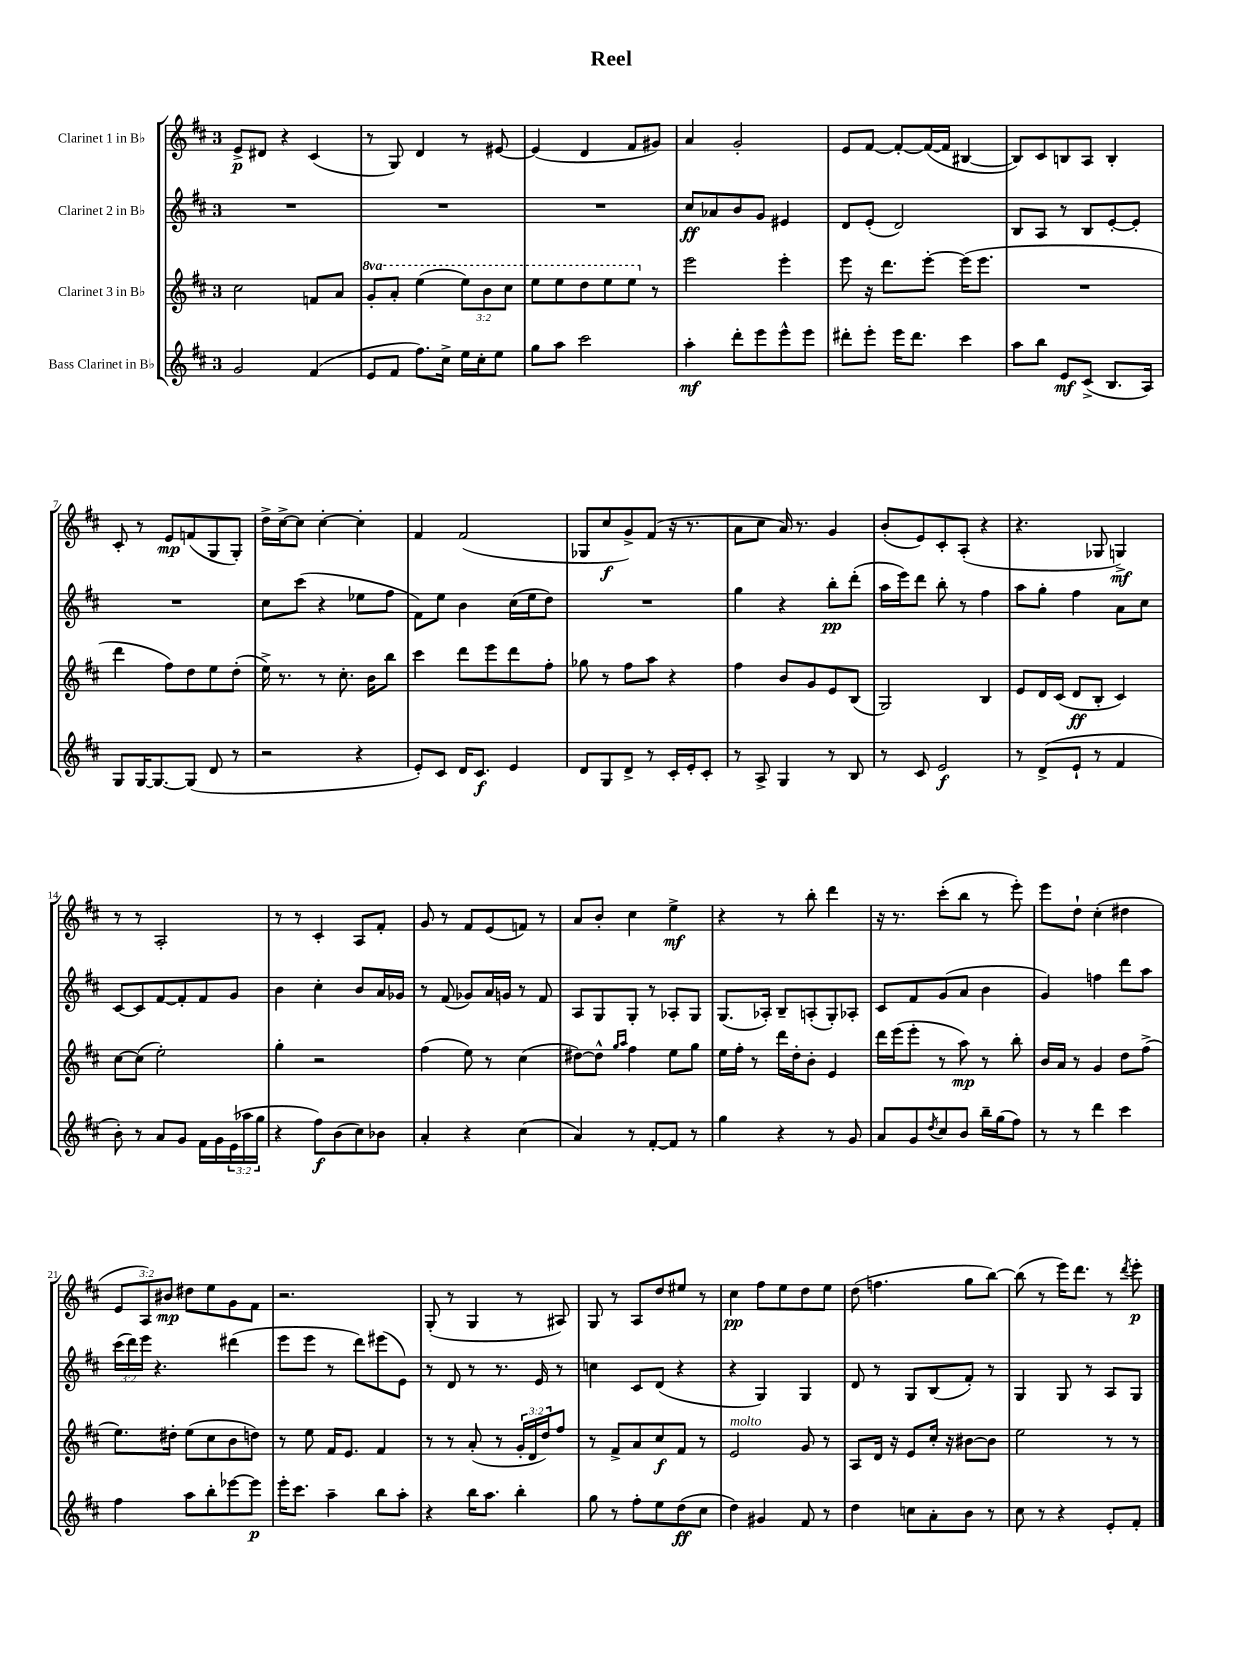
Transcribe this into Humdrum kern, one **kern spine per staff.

**kern	**dynam	**kern	**dynam	**kern	**dynam	**kern	**dynam
*part4	*part4	*part3	*part3	*part2	*part2	*part1	*part1
*staff4	*staff4	*staff3	*staff3	*staff2	*staff2	*staff1	*staff1
*I"Bass Clarinet in B♭	*	*I"Clarinet 3 in B♭	*	*I"Clarinet 2 in B♭	*	*I"Clarinet 1 in B♭	*
*clefG2	*	*clefG2	*	*clefG2	*	*clefG2	*
*k[f#c#]	*	*k[f#c#]	*	*k[f#c#]	*	*k[f#c#]	*
*M3/4	*	*M3/4	*	*M3/4	*	*M3/4	*
=1	=1	=1	=1	=1	=1	=1	=1
2g/	.	2cc#\	.	2.r	.	8e^/L	p
.	.	.	.	.	.	8d#X/J	.
.	.	.	.	.	.	4r	.
(4f#/	.	8fn/L	.	.	.	(4c#/	.
.	.	8a/J	.	.	.	.	.
=2	=2	=2	=2	=2	=2	=2	=2
*	*	*8va	*	*	*	*	*
8e/L	.	8gg'/L	.	2.r	.	8r	.
8f#/J	.	8aa'/J	.	.	.	8G/)	.
8.ff#\L)	.	(4eee\	.	.	.	4d/	.
16cc#^\Jk	.	.	.	.	.	.	.
16ee\LL	.	12eee\L)	.	.	.	8r	.
16cc#'\J	.	.	.	.	.	.	.
.	.	12bb\	.	.	.	.	.
8ee\J	.	.	.	.	.	[8e#X/	.
.	.	12ccc#\J	.	.	.	.	.
=3	=3	=3	=3	=3	=3	=3	=3
8gg\L	.	8eee\L	.	2.r	.	(4e#/]	.
8aa\J	.	8eee\	.	.	.	.	.
2ccc#\	.	8ddd\	.	.	.	4d/	.
.	.	8eee\	.	.	.	.	.
.	.	8eee\J	.	.	.	8f#/L	.
*	*	*X8va	*	*	*	*	*
.	.	8r	.	.	.	8g#X/J)	.
=4	=4	=4	=4	=4	=4	=4	=4
4aa'\	mf	2eee\	.	8cc#/L	ff	4a/	.
.	.	.	.	8a-X/	.	.	.
8ddd'\L	.	.	.	8b/	.	2g'/	.
8eee\	.	.	.	8g/J	.	.	.
8eee^^\	.	4eee'\	.	4e#X/	.	.	.
8eee\J	.	.	.	.	.	.	.
=5	=5	=5	=5	=5	=5	=5	=5
8ddd#X'\L	.	8eee\	.	8d/L	.	8e/L	.
8eee'\J	.	16r	.	(8e'/J	.	[8f#/J	.
.	.	8.ddd\L	.	.	.	.	.
16eee\KL	.	.	.	2d/)	.	8f#'/L_	.
8.ddd#\J	.	.	.	.	.	.	.
.	.	[8eee'\J	.	.	.	(16f#/L_	.
.	.	.	.	.	.	16f#/JJ]	.
4ccc#\	.	(16eee\KL]	.	.	.	[4B#X/	.
.	.	8.eee\J	.	.	.	.	.
=6	=6	=6	=6	=6	=6	=6	=6
8aa\L	.	2.r	.	8B/L	.	8B#/L])	.
8bb\J	.	.	.	8A/J	.	8c#/	.
8e/L	mf	.	.	8r	.	8Bn/	.
(8c#^/J	.	.	.	8B/L	.	8A/J	.
8.B/L	.	.	.	[8e'/	.	4B'/	.
.	.	.	.	8e'/J]	.	.	.
16A/Jk)	.	.	.	.	.	.	.
!!LO:LB:g=z
=7	=7	=7	=7	=7	=7	=7	=7
8G/L	.	4ddd\	.	2.r	.	8c#'/	.
[16G/K	.	.	.	.	.	8r	.
8.G/_	.	.	.	.	.	.	.
.	.	8ff#\L)	.	.	.	8e/L	mp
(8G/J]	.	8dd\	.	.	.	(8fn/	.
8d/	.	8ee\	.	.	.	8G/	.
8r	.	(8dd'\J	.	.	.	8G'/J)	.
=8	=8	=8	=8	=8	=8	=8	=8
2r	.	16ee^\)	.	8cc#\L	.	16dd^\LL	.
.	.	8.r	.	.	.	[16cc#^\J	.
.	.	.	.	(8ccc#\J	.	8cc#\J]	.
.	.	8r	.	4r	.	[4cc#'\	.
.	.	8.cc#'\	.	.	.	.	.
4r	.	.	.	8ee-X\L	.	4cc#'\]	.
.	.	16b\KL	.	.	.	.	.
.	.	8bb\J	.	8ff#\J	.	.	.
=9	=9	=9	=9	=9	=9	=9	=9
8e'/L)	.	4ccc#\	.	8f#\L)	.	4f#/	.
8c#/J	.	.	.	8ee\J	.	.	.
16d/KL	.	8ddd\L	.	4b\	.	(2f#/	.
8.c#/J	f	.	.	.	.	.	.
.	.	8eee\	.	.	.	.	.
4e/	.	8ddd\	.	(16cc#\LL	.	.	.
.	.	.	.	16ee\J	.	.	.
.	.	8ff#'\J	.	8dd\J)	.	.	.
=10	=10	=10	=10	=10	=10	=10	=10
8d/L	.	8gg-X\	.	2.r	.	8G-X/L	.
8G/	.	8r	.	.	.	8cc#/	f
8d^/J	.	8ff#\L	.	.	.	8g^/)	.
8r	.	8aa\J	.	.	.	(8f#/J	.
16c#'/LL	.	4r	.	.	.	16r	.
16e'/J	.	.	.	.	.	8.r	.
8c#'/J	.	.	.	.	.	.	.
=11	=11	=11	=11	=11	=11	=11	=11
8r	.	4ff#\	.	4gg\	.	8a\L	.
8A^/	.	.	.	.	.	8cc#\J	.
4G/	.	8b/L	.	4r	.	16a/)	.
.	.	.	.	.	.	8.r	.
.	.	8g/	.	.	.	.	.
8r	.	8e/	.	8bb'\L	pp	4g/	.
8B/	.	(8B/J	.	(8ddd'\J	.	.	.
=12	=12	=12	=12	=12	=12	=12	=12
8r	.	2G/)	.	16aa\LL	.	(8b'/L	.
.	.	.	.	16eee\J)	.	.	.
8c#/	.	.	.	8ddd\J	.	8e/)	.
2e/	f	.	.	8bb'\	.	8c#'/	.
.	.	.	.	8r	.	(8A'/J	.
.	.	4B/	.	4ff#\	.	4r	.
=13	=13	=13	=13	=13	=13	=13	=13
8r	.	8e/L	.	8aa\L	.	4.r	.
(8d^/L	.	16d/L	.	8gg'\J	.	.	.
.	.	(16c#/JJ	.	.	.	.	.
8e`/J	.	8d/L	ff	4ff#\	.	.	.
8r	.	8B'/J	.	.	.	8G-X/	.
4f#/	.	4c#/)	.	8a\L	.	4Gn^/)	mf
.	.	.	.	8cc#\J	.	.	.
!!LO:LB:g=z
=14	=14	=14	=14	=14	=14	=14	=14
8b'\)	.	[8cc#\L	.	[8c#/L	.	8r	.
8r	.	(8cc#\J]	.	8c#/]	.	8r	.
8a/L	.	2ee'\)	.	[8f#/	.	2A'/	.
8g/J	.	.	.	8f#'/]	.	.	.
16f#\LL	.	.	.	8f#/	.	.	.
16g\	.	.	.	.	.	.	.
(24e\	.	.	.	8g/J	.	.	.
24aa-X\	.	.	.	.	.	.	.
24gg\JJ	.	.	.	.	.	.	.
=15	=15	=15	=15	=15	=15	=15	=15
4r	.	4gg'\	.	4b\	.	8r	.
.	.	.	.	.	.	8r	.
8ff#\L)	f	2r	.	4cc#'\	.	4c#'/	.
(8b\	.	.	.	.	.	.	.
8cc#\)	.	.	.	8b/L	.	8A/L	.
8b-X\J	.	.	.	16a/L	.	8f#'/J	.
.	.	.	.	16g-X/JJ	.	.	.
=16	=16	=16	=16	=16	=16	=16	=16
4a'/	.	(4ff#\	.	8r	.	8g/	.
.	.	.	.	(8f#/	.	8r	.
4r	.	8ee\)	.	8g-X/L)	.	8f#/L	.
.	.	8r	.	16a/L	.	(8e/	.
.	.	.	.	16gn/JJ	.	.	.
(4cc#\	.	(4cc#\	.	8r	.	8fn/J)	.
.	.	.	.	8f#/	.	8r	.
=17	=17	=17	=17	=17	=17	=17	=17
4a/)	.	[8dd#X\L)	.	8A/L	.	8a/L	.
.	.	8dd#^^\J]	.	8G/	.	8b'/J	.
.	.	16qqgg/LL	.	.	.	.	.
.	.	16qqaa/JJ	.	.	.	.	.
8r	.	4ff#\	.	8G'/J	.	4cc#\	.
[8f#'/L	.	.	.	8r	.	.	.
8f#/J]	.	8ee\L	.	8A-X'/L	.	4ee^\	mf
8r	.	8gg\J	.	8G/J	.	.	.
=18	=18	=18	=18	=18	=18	=18	=18
4gg\	.	16ee\LL	.	(8.G/L	.	4r	.
.	.	16ff#'\JJ	.	.	.	.	.
.	.	8r	.	.	.	.	.
.	.	.	.	16A-X'/Jk)	.	.	.
4r	.	16ddd\LL	.	8B~/L	.	8r	.
.	.	16dd'\J	.	.	.	.	.
.	.	8b'\J	.	(8An'/	.	8bb'\	.
8r	.	4e/	.	8G'/)	.	4ddd\	.
8g/	.	.	.	8A-X'/J	.	.	.
=19	=19	=19	=19	=19	=19	=19	=19
8a/L	.	16ddd\LL	.	8c#/L	.	16r	.
.	.	(16eee\J	.	.	.	8.r	.
8g/	.	8eee'\J	.	8f#/	.	.	.
8qdd/	.	.	.	.	.	.	.
8cc#/	.	8r	.	(8g/	.	(8ccc#'\L	.
8b/J	.	8aa\)	mp	8a/J	.	8bb\J	.
16bb~\LL	.	8r	.	4b\	.	8r	.
(16gg\J	.	.	.	.	.	.	.
8ff#\J)	.	8bb'\	.	.	.	8eee'\)	.
=20	=20	=20	=20	=20	=20	=20	=20
8r	.	16b/LL	.	4g/)	.	8eee\L	.
.	.	16a/JJ	.	.	.	.	.
8r	.	8r	.	.	.	8dd`\J	.
4ddd\	.	4g/	.	4ffn\	.	(4cc#'\	.
4ccc#\	.	8dd\L	.	8ddd\L	.	4dd#X\	.
.	.	(8ff#^\J	.	8aa\J	.	.	.
!!LO:LB:g=z
=21	=21	=21	=21	=21	=21	=21	=21
4ff#\	.	8.ee\L)	.	(24ccc#\LL	.	12e/L	.
.	.	.	.	24ddd\)	.	.	.
.	.	.	.	24eee\JJ	.	12A/)	.
.	.	.	.	4.r	.	.	.
.	.	.	.	.	.	12b#X/J	mp
.	.	16dd#X'\Jk	.	.	.	.	.
8aa\L	.	(8ee\L	.	.	.	8dd#X\L	.
8bb'\	.	8cc#\	.	.	.	8ee\	.
[8eee-X\	.	8b\	.	(4ddd#X\	.	8g\	.
8eee-\J]	p	8ddn\J)	.	.	.	8f#\J	.
=22	=22	=22	=22	=22	=22	=22	=22
16eee'\KL	.	8r	.	8eee\L	.	2.r	.
8.ccc#\J	.	.	.	.	.	.	.
.	.	8ee\	.	8eee\J	.	.	.
4aa~\	.	16f#/KL	.	8r	.	.	.
.	.	8.e/J	.	.	.	.	.
.	.	.	.	8ddd\L)	.	.	.
8bb\L	.	4f#/	.	(8eee#X\	.	.	.
8aa'\J	.	.	.	8e\J)	.	.	.
=23	=23	=23	=23	=23	=23	=23	=23
4r	.	8r	.	8r	.	(8G'/	.
.	.	8r	.	8d/	.	8r	.
16bb\KL	.	(8a'/	.	8r	.	4G/	.
8.aa\J	.	.	.	.	.	.	.
.	.	8r	.	8.r	.	.	.
4bb'\	.	24g'/LL	.	.	.	8r	.
.	.	24d/	.	.	.	.	.
.	.	.	.	16e/	.	.	.
.	.	24dd/J)	.	.	.	.	.
.	.	8ff#/J	.	8r	.	8A#X/)	.
=24	=24	=24	=24	=24	=24	=24	=24
8gg\	.	8r	.	4ccn\	.	8G/	.
8r	.	8f#^/L	.	.	.	8r	.
8ff#'\L	.	8a/	.	8c#/L	.	8A/L	.
8ee\	.	8cc#/	f	(8d/J	.	8dd/	.
(8dd\	ff	8f#/J	.	4r	.	8ee#X/J	.
8cc#\J	.	8r	.	.	.	8r	.
=25	=25	=25	=25	=25	=25	=25	=25
!	!	!LO:TX:a:i:t=molto	!	!	!	!	!
4dd\)	.	2e/	.	4r	.	4cc#\	pp
4g#X/	.	.	.	4G/)	.	8ff#\L	.
.	.	.	.	.	.	8ee\	.
8f#/	.	8g/	.	4G/	.	8dd\	.
8r	.	8r	.	.	.	8ee\J	.
=26	=26	=26	=26	=26	=26	=26	=26
4dd\	.	8A/L	.	8d/	.	(8dd\	.
.	.	16d/Jk	.	8r	.	4.ffn\	.
.	.	16r	.	.	.	.	.
8ccn\L	.	8e/L	.	8G/L	.	.	.
8a'\	.	16cc#'/Jk	.	(8B/	.	.	.
.	.	16r	.	.	.	.	.
8b\J	.	[8b#X\L	.	8f#'/J)	.	8gg\L	.
8r	.	8b#\J]	.	8r	.	[8bb\J)	.
=27	=27	=27	=27	=27	=27	=27	=27
8cc#\	.	2ee\	.	4G/	.	(8bb\]	.
8r	.	.	.	.	.	8r	.
4r	.	.	.	8G/	.	16eee\KL)	.
.	.	.	.	.	.	8.ddd\J	.
.	.	.	.	8r	.	.	.
8e'/L	.	8r	.	8A/L	.	8r	.
.	.	.	.	.	.	8qddd/	.
8f#'/J	.	8r	.	8G/J	.	8eee'\	p
==	==	==	==	==	==	==	==
*-	*-	*-	*-	*-	*-	*-	*-
